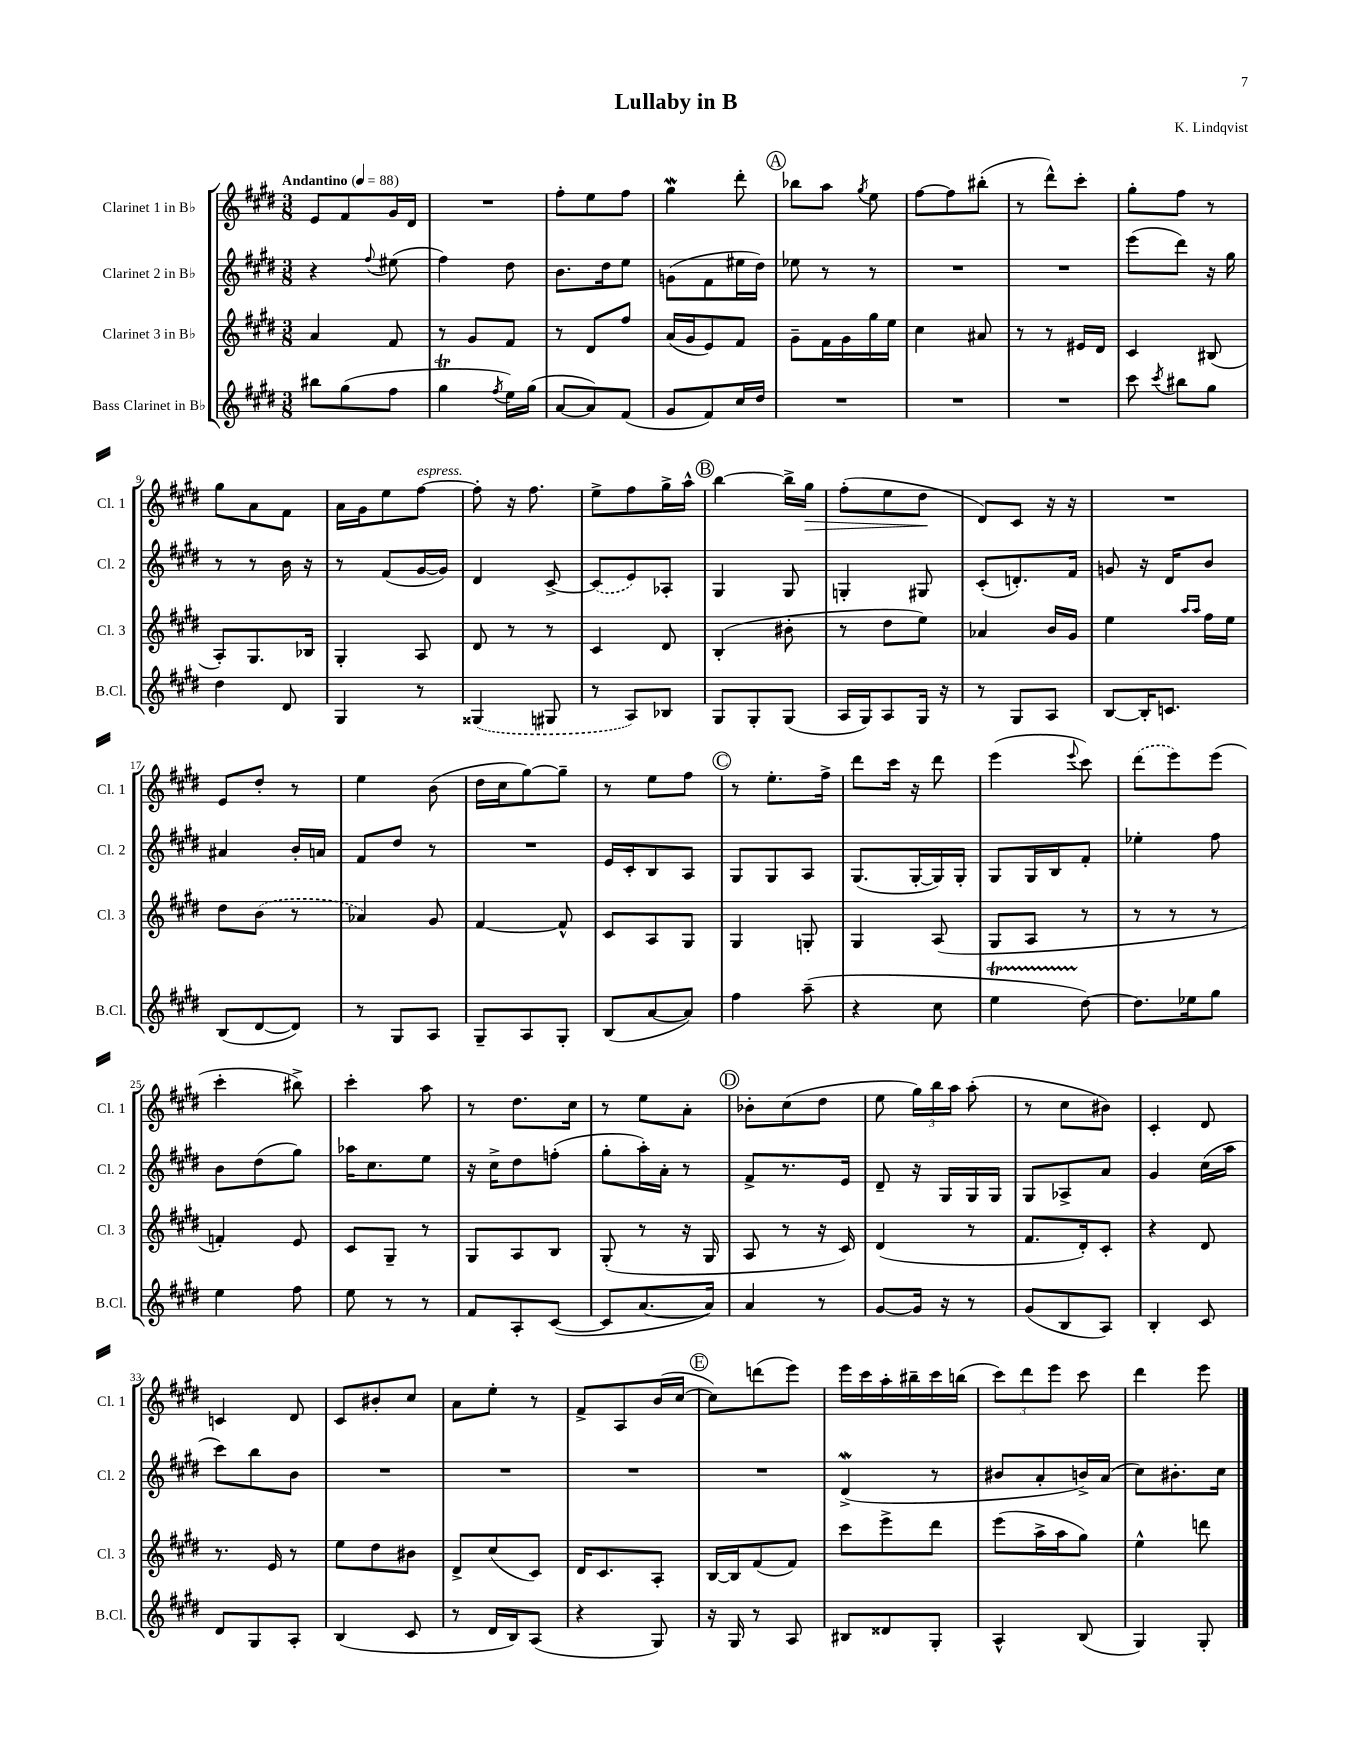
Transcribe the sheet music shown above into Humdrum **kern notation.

**kern	**kern	**kern	**kern
*staff4	*staff3	*staff2	*staff1
*clefG2	*clefG2	*clefG2	*clefG2
*k[f#c#g#d#]	*k[f#c#g#d#]	*k[f#c#g#d#]	*k[f#c#g#d#]
*M3/8	*M3/8	*M3/8	*M3/8
*MM88	*MM88	*MM88	*MM88
8bb#	4a	4r	8e
(8gg#	.	.	8f#
.	.	8qqff#	.
8ff#	8f#	(8ee#	16g#
.	.	.	16d#
=	=	=	=
4gg#	8r	4ff#)	4.r
.	8g#	.	.
8qff#	.	.	.
16ee)	8f#	8dd#	.
(16gg#	.	.	.
=	=	=	=
[8a	8r	8.b	8ff#'
8a])	8d#	.	8ee
.	.	16dd#	.
(8f#	8ff#	8ee	8ff#
=	=	=	=
8g#	(16a	(8g	4gg#
.	16g#	.	.
8f#)	8e)	8f#	.
16cc#	8f#	16ee#	8ddd#'
16dd#	.	16dd#)	.
=	=	=	=
4.r	8g#~	8ee-	8bb-
.	16f#	8r	8aa
.	16g#	.	.
.	.	.	8qgg#
.	16gg#	8r	8ee
.	16ee	.	.
=	=	=	=
4.r	4cc#	4.r	[8ff#
.	.	.	8ff#]
.	8a#	.	(8bb#'
=	=	=	=
4.r	8r	4.r	8r
.	8r	.	8ddd#^^)
.	16e#	.	8ccc#'
.	16d#	.	.
=	=	=	=
8ccc#	4c#	(8eee	8gg#'
8qccc#	.	.	.
8bb#	.	8ddd#)	8ff#
8gg#	(8B#	16r	8r
.	.	16gg#	.
=	=	=	=
4dd#	8A')	8r	8gg#
.	8.G#	8r	8a
8d#	.	16b	8f#
.	16B-	16r	.
=	=	=	=
4G#	4G#'	8r	16a
.	.	.	16g#
.	.	(8f#	8ee
8r	8A	[16g#	[8ff#
.	.	16g#])	.
=	=	=	=
(4G##	8d#	4d#	8ff#']
.	8r	.	16r
.	.	.	8.ff#
8G#	8r	[8c#^	.
=	=	=	=
8r	4c#	(8c#]	8ee^
8A)	.	8e)	8ff#
8B-	8d#	8A-'	16gg#^
.	.	.	16aa^^
=	=	=	=
8G#	(4B'	4G#	[4bb
8G#'	.	.	.
(8G#	8b#'	8G#	16bb^]
.	.	.	16gg#
=	=	=	=
16A	8r	4G'	(8ff#'
16G#)	.	.	.
8A	8dd#	.	8ee
16G#	8ee)	8G#	8dd#
16r	.	.	.
=	=	=	=
8r	4a-	(8c#'	8d#)
8G#	.	8.d')	8c#
8A	16b	.	16r
.	16g#	16f#	16r
=	=	=	=
[8B	4ee	8g	4.r
16B']	.	16r	.
8.c	.	16d#	.
.	16qqaa	.	.
.	16qqaa	.	.
.	16ff#	8b	.
.	16ee	.	.
=	=	=	=
(8B	8dd#	4a#	8e
[8d#	(8b	.	8dd#'
8d#])	8r	16b'	8r
.	.	16a	.
=	=	=	=
8r	4a-)	8f#	4ee
8G#	.	8dd#	.
8A	8g#	8r	(8b
=	=	=	=
8G#~	[4f#	4.r	16dd#
.	.	.	16cc#
8A	.	.	[8gg#)
8G#'	8f#^^]	.	8gg#~]
=	=	=	=
(8B	8c#	16e	8r
.	.	16c#'	.
[8a	8A	8B	8ee
8a])	8G#	8A	8ff#
=	=	=	=
4ff#	4G#	8G#	8r
.	.	8G#	8.ee'
(8aa~	8G'	8A	.
.	.	.	16ff#^
=	=	=	=
4r	4G#	(8.G#	8ddd#
.	.	.	16ccc#
.	.	[16G#'	16r
8cc#	(8A	16G#])	8ddd#
.	.	16G#'	.
=	=	=	=
4ee	8G#	8G#	(4eee
.	8A	16G#	.
.	.	16B	.
.	.	.	8qqeee
[8dd#)	8r	8f#'	8ccc#)
=	=	=	=
8.dd#]	8r	4ee-'	(8ddd#
.	8r	.	8eee)
16ee-	.	.	.
8gg#	8r	8ff#	(8eee
=	=	=	=
4ee	4f')	8b	4ccc#'
.	.	(8dd#	.
8ff#	8e	8gg#)	8bb#^)
=	=	=	=
8ee	8c#	16aa-	4ccc#'
.	.	8.cc#	.
8r	8G#~	.	.
8r	8r	8ee	8aa
=	=	=	=
8f#	8G#	16r	8r
.	.	16cc#^	.
8A'	8A	8dd#	8.dd#
([8c#	8B	(8ff'	.
.	.	.	16cc#
=	=	=	=
8c#]	(8G#'	8gg#'	8r
[8.a	8r	16aa')	8ee
.	.	16a'	.
.	16r	8r	8a'
16a])	16G#	.	.
=	=	=	=
4a	8A	8f#^	8b-'
.	8r	8.r	(8cc#
8r	16r	.	8dd#
.	16c#)	16e	.
=	=	=	=
[8g#	(4d#	8d#~	8ee
16g#]	.	16r	24gg#)
.	.	.	24bb
16r	.	16G#	.
.	.	.	24aa
8r	8r	16G#	(8aa'
.	.	16G#	.
=	=	=	=
(8g#	8.f#	8G#	8r
8B	.	8A-^	8cc#
.	16d#')	.	.
8A)	8c#'	8a	8b#)
=	=	=	=
4B'	4r	4g#	4c#'
8c#	8d#	(16cc#	8d#
.	.	16aa	.
=	=	=	=
8d#	8.r	8ccc#)	4c
8G#	.	8bb	.
.	16e	.	.
8A'	8r	8b	8d#
=	=	=	=
(4B	8ee	4.r	8c#
.	8dd#	.	8b#'
8c#	8b#	.	8cc#
=	=	=	=
8r	8d#^	4.r	8a
16d#	(8cc#	.	8ee'
16B)	.	.	.
(8A	8c#)	.	8r
=	=	=	=
4r	16d#	4.r	8f#^
.	8.c#	.	.
.	.	.	8A
8G#)	8A'	.	(16b
.	.	.	[16cc#
=	=	=	=
16r	[16B	4.r	8cc#])
16G#	16B]	.	.
8r	(8f#	.	(8ddd
8A	8f#)	.	8eee)
=	=	=	=
8B#	8ccc#	(4d#^	16eee
.	.	.	16ccc#
8d##	8eee^	.	16aa'
.	.	.	16bb#~
8G#'	8ddd#	8r	16ccc#
.	.	.	(16bb
=	=	=	=
4A^^	(8eee	8b#	12ccc#)
.	.	.	12ddd#
.	16aa^	8a'	.
.	.	.	12eee
.	16aa	.	.
(8B	8gg#)	16b^)	8ccc#
.	.	(16a	.
=	=	=	=
4G#)	4ee^^	8cc#)	4ddd#
.	.	8.b#'	.
8G#'	8ddd	.	8eee
.	.	16cc#	.
==	==	==	==
*-	*-	*-	*-
